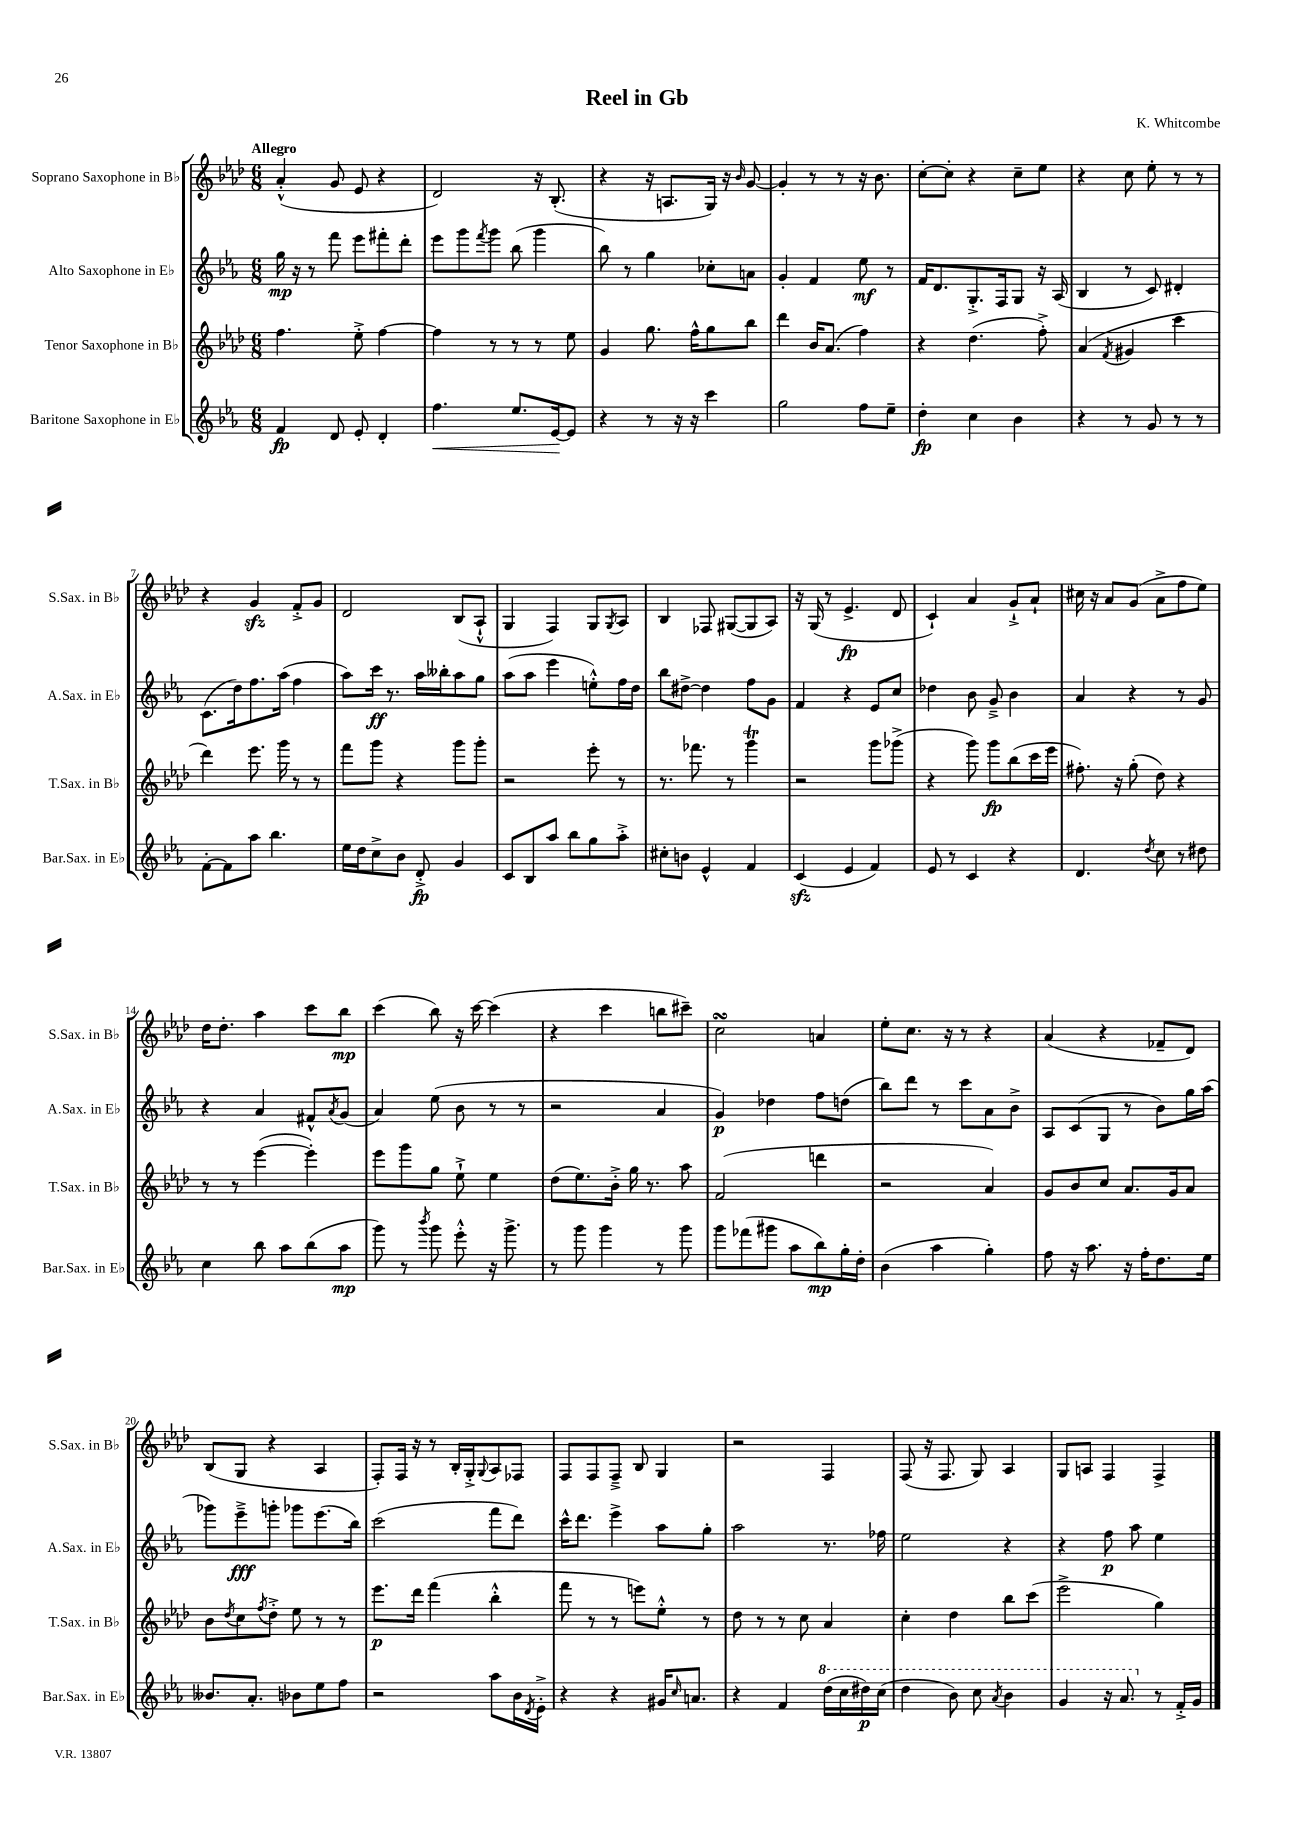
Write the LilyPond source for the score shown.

\header { title = "Reel in Gb" composer = "K. Whitcombe" }
<<
\new StaffGroup <<
\new Staff = "s0" \with { instrumentName = "Soprano Saxophone in Bb" shortInstrumentName = "S.Sax. in Bb" } {
    \clef treble \key aes \major \numericTimeSignature \time 6/8 \tempo "Allegro"
    aes'4-.-^( g'8 ees'8 r4 |
    des'2) r16 bes8.-.( |
    r4 r16 a8. g16) r16 \grace { bes'16 } g'8~ |
    g'4-. r8 r8 r16 bes'8. |
    c''8~-. c''8-. r4 c''8-- ees''8 |
    r4 c''8 ees''8-. r8 r8 |
    r4 g'4\sfz f'8-.-> g'8 |
    des'2 bes8( aes8-!-^ |
    g4 f4) g8 \acciaccatura { g8 } aes8 |
    bes4 fes8 gis8~( gis8 aes8) |
    r16 g16( r8 ees'4.->\fp des'8 |
    c'4-!) aes'4 g'8-!-> aes'8-! |
    cis''16 r16 aes'8 g'8( aes'8-> f''8 ees''8) |
    des''16 des''8.-. aes''4 c'''8 bes''8\mp |
    c'''4( bes''8) r16 c'''16~ c'''4( |
    r4 c'''4 b''8 cis'''8--) |
    c''2\turn a'4 |
    ees''8-. c''8. r16 r8 r4 |
    aes'4( r4 fes'8-- des'8) |
    bes8( g8 r4 aes4 |
    f8-.) f16 r16 r8 bes16-. g16-.-> \appoggiatura { g8 } aes8 fes8 |
    f8 f8 f8---> bes8 g4 |
    r2 f4 |
    f8( r16 f8. g8) aes4 |
    g8 a8 f4 f4-> \bar "|." |
}
\new Staff = "s1" \with { instrumentName = "Alto Saxophone in Eb" shortInstrumentName = "A.Sax. in Eb" } {
    \clef treble \key ees \major \numericTimeSignature \time 6/8
    g''16\mp r16 r8 f'''8 ees'''8 fis'''8-. d'''8-. |
    ees'''8 g'''8 \acciaccatura { f'''8 } g'''8 bes''8( g'''4 |
    bes''8) r8 g''4 ces''8-. a'8 |
    g'4-. f'4 ees''8\mf r8 |
    f'16 d'8. g8.-.-> f16 g8 r16 aes16( |
    bes4 r8 c'8) dis'4-. |
    c'8.( d''16) f''8. aes''16( f''4 |
    aes''8) c'''16\ff r8. aes''16 beses''16-. aes''8 g''8 |
    aes''8( aes''8 ees'''4 e''8-.-^) f''16 d''16 |
    bes''8 dis''8~-> dis''4 f''8 g'8 |
    f'4 r4 ees'8 c''8 |
    des''4 bes'8 g'8---> bes'4 |
    aes'4 r4 r8 g'8 |
    r4 aes'4 fis'8-^ \acciaccatura { aes'8 } g'8( |
    aes'4) ees''8( bes'8 r8 r8 |
    r2 aes'4 |
    g'4\p) des''4 f''8 d''8( |
    bes''8) d'''8 r8 c'''8 aes'8 bes'8-> |
    aes8 c'8( g8 r8 bes'8) g''16 aes''16( |
    ges'''8) ees'''8--->\fff g'''8-. ges'''8 ees'''8.( bes''16) |
    c'''2( f'''8 d'''8) |
    c'''16-^ d'''8. ees'''4-> aes''8 g''8-. |
    aes''2 r8. fes''16 |
    ees''2 r4 |
    r4 f''8\p aes''8 ees''4 \bar "|." |
}
\new Staff = "s2" \with { instrumentName = "Tenor Saxophone in Bb" shortInstrumentName = "T.Sax. in Bb" } {
    \clef treble \key aes \major \numericTimeSignature \time 6/8
    f''4. ees''8-.-> f''4~ |
    f''4 r8 r8 r8 ees''8 |
    g'4 g''8. f''16-^ g''8 bes''8 |
    des'''4 bes'16 aes'8.( f''4) |
    r4 des''4.( f''8-.->) |
    aes'4( \acciaccatura { f'8 } gis'4 c'''4 |
    des'''4) ees'''8. g'''16 r8 r8 |
    f'''8 g'''8 r4 g'''8 g'''8-. |
    r2 ees'''8-. r8 |
    r8. fes'''8. r8 g'''4\trill |
    r2 g'''8 ges'''8->( |
    r4 g'''8) g'''8\fp bes''8( c'''16 ees'''16 |
    fis''8.-.) r16 g''8-.( des''8) r4 |
    r8 r8 ees'''4~( ees'''4-.) |
    ees'''8 g'''8 g''8 ees''8-!-> ees''4 |
    des''8( ees''8.) bes'16-.-> g''16 r8. aes''8 |
    f'2( d'''4 |
    r2 aes'4) |
    g'8 bes'8 c''8 aes'8. g'16 aes'8 |
    bes'8 \acciaccatura { des''8 } c''8 \acciaccatura { f''8 } des''8-.-> ees''8 r8 r8 |
    ees'''8.\p des'''16 f'''4( bes''4-.-^ |
    f'''8 r8 r8 e'''8) ees''8-.-^ r8 |
    des''8 r8 r8 c''8 aes'4 |
    c''4-. des''4 bes''8 c'''8( |
    ees'''2-> g''4) \bar "|." |
}
\new Staff = "s3" \with { instrumentName = "Baritone Saxophone in Eb" shortInstrumentName = "Bar.Sax. in Eb" } {
    \clef treble \key ees \major \numericTimeSignature \time 6/8
    f'4\fp d'8 ees'8-. d'4-. |
    f''4.\< ees''8. ees'16~\! ees'8 |
    r4 r8 r16 r16 c'''4 |
    g''2 f''8 ees''8-- |
    d''4-.\fp c''4 bes'4 |
    r4 r8 g'8 r8 r8 |
    f'8~-. f'8 aes''8 bes''4. |
    ees''16 d''16 c''8-> bes'8 d'8-.->\fp g'4 |
    c'8 bes8 aes''8 bes''8 g''8 aes''8-.-> |
    cis''8-. b'8 ees'4-^ f'4 |
    c'4\sfz( ees'4 f'4) |
    ees'8 r8 c'4 r4 |
    d'4. \acciaccatura { d''8 } c''8 r8 dis''8 |
    c''4 bes''8 aes''8 bes''8( aes''8\mp |
    g'''8) r8 \acciaccatura { bes'''8 } g'''8 ees'''8-.-^ r16 g'''8.-> |
    r8 g'''8 g'''4 r8 g'''8 |
    g'''8 fes'''8( gis'''8 aes''8 bes''8\mp) g''16-. d''16-. |
    bes'4( aes''4 g''4-.) |
    f''8 r16 aes''8. r16 f''16-. d''8. ees''16 |
    beses'8. aes'8.-. bes'8 ees''8 f''8 |
    r2 aes''8 bes'16 \acciaccatura { d'8 } ees'16-.-> |
    r4 r4 gis'16 \grace { c''16 } a'8. |
    r4 f'4 \ottava #1 d'''16( c'''16 dis'''16\p) c'''16( |
    d'''4 bes''8) c'''8 \acciaccatura { aes''8 } bes''4 |
    g''4 r16 aes''8. \ottava #0 r8 f'16-.-> g'16 \bar "|." |
}
>>
>>
